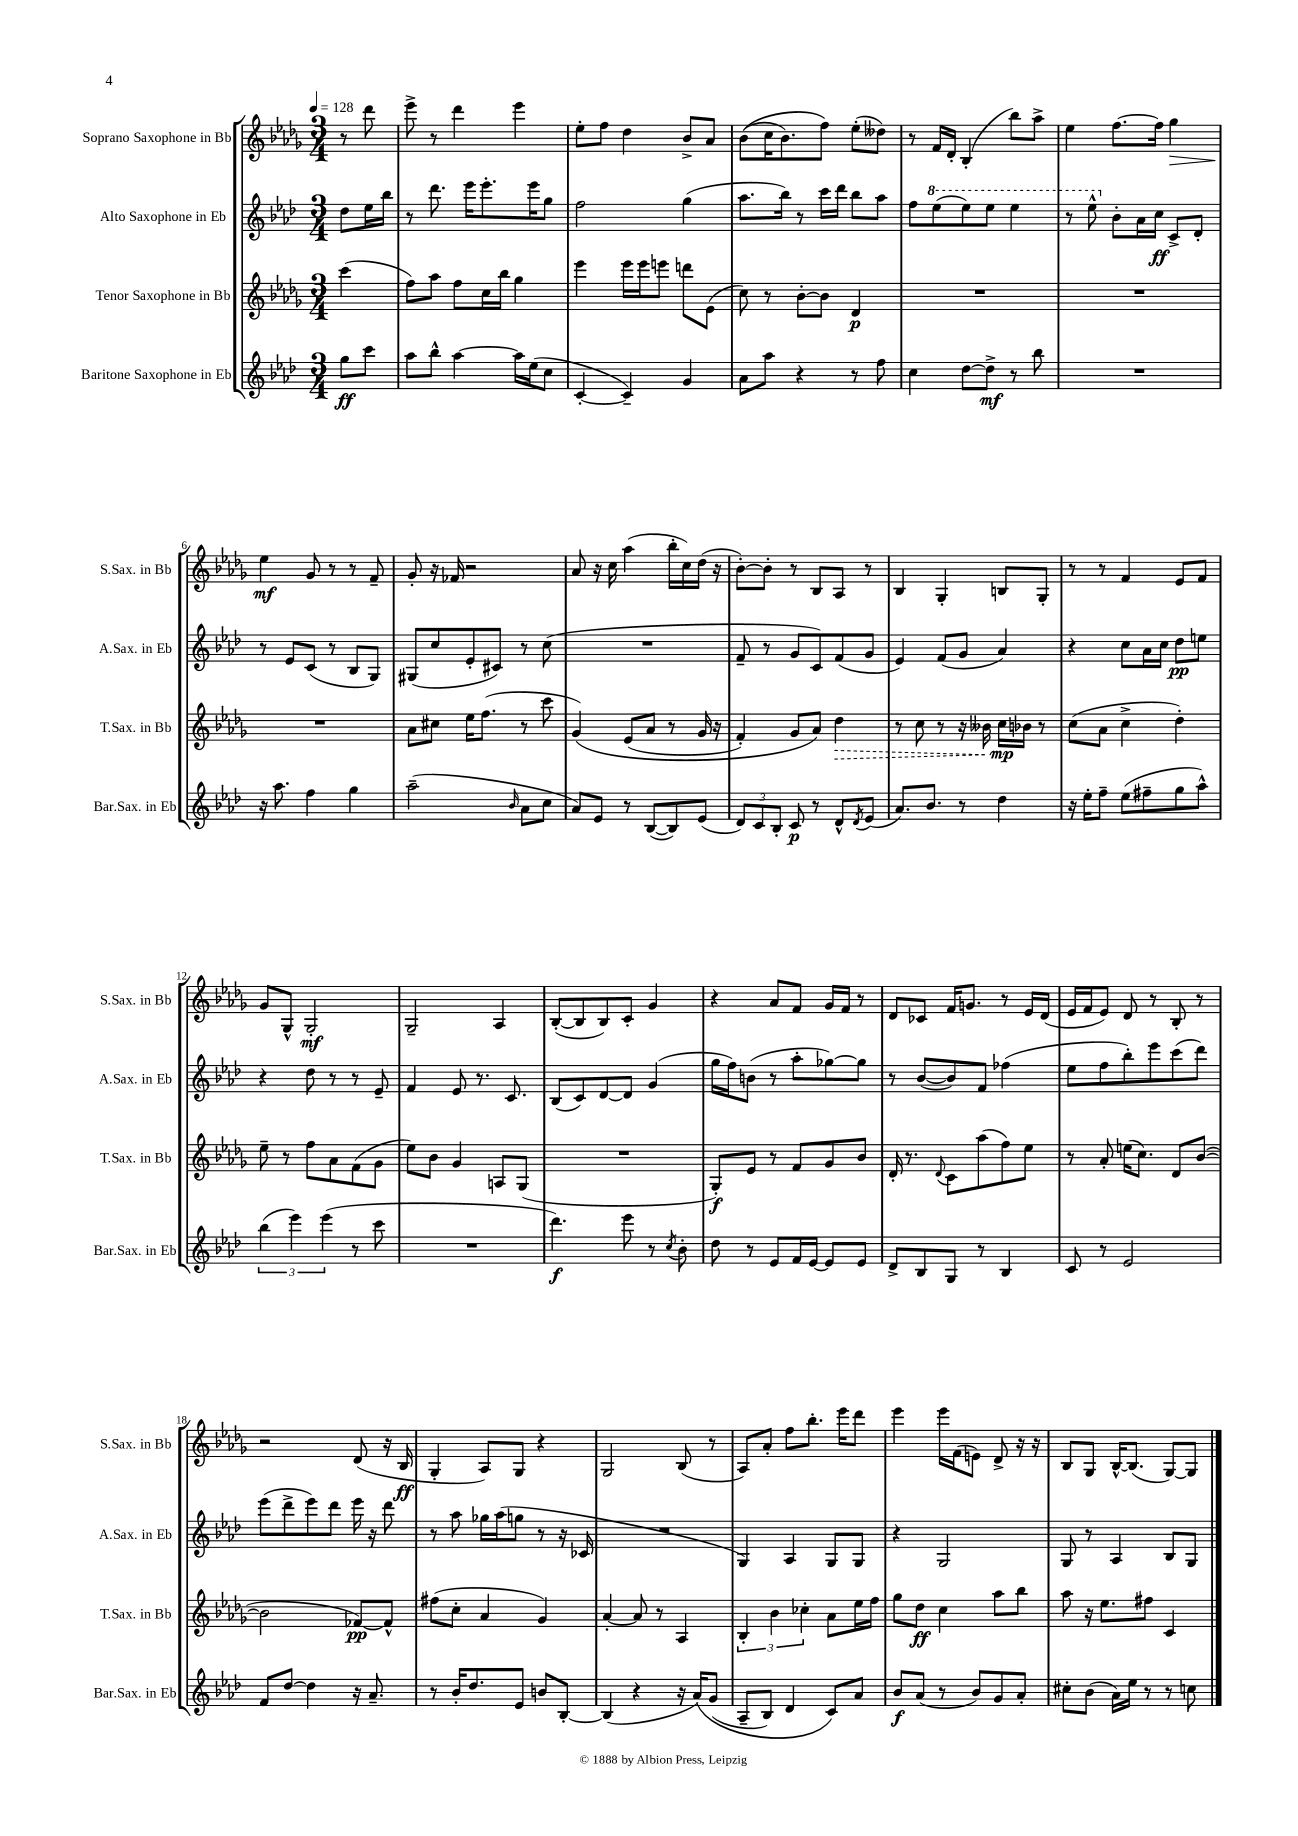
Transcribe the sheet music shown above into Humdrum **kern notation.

**kern	**kern	**kern	**kern
*staff4	*staff3	*staff2	*staff1
*clefG2	*clefG2	*clefG2	*clefG2
*k[b-e-a-d-]	*k[b-e-a-d-g-]	*k[b-e-a-d-]	*k[b-e-a-d-g-]
*M3/4	*M3/4	*M3/4	*M3/4
*MM128	*MM128	*MM128	*MM128
8gg\L	(4ccc\	8dd-\L	8r
8ccc\J	.	16ee-\L	8ddd-\
.	.	16bb-\JJ	.
=	=	=	=
8aa-\L	8ff\L)	8r	8eee-^\
8bb-^^\J	8aa-\J	8.ddd-\	8r
[4aa-\	8ff\L	.	4ddd-\
.	.	16eee-\LK	.
.	16cc\L	8.eee-'\	.
.	16bb-\JJ	.	.
16aa-\]LL	4gg-\	.	4eee-\
(16ee-\J	.	16eee-\K	.
8cc\J	.	8gg\J	.
=	=	=	=
[4c'/	4eee-\	2ff\	8ee-'\L
.	.	.	8ff\J
4c~/])	16eee-\LL	.	4dd-\
.	16eee-\J	.	.
.	8eee\J	.	.
4g/	8ddd\L	(4gg\	8b-^/L
.	(8e-\J	.	8a-/J
=	=	=	=
8a-\L	8cc\)	8.aa-\L	&((8b-\L
8aa-\J	8r	.	16cc\K
.	.	16bb-\Jk)	8.b-\)
4r	[8b-'\L	8r	.
.	8b-\]J	16ccc\LL	8ff\J&)
.	.	16ddd-\JJ	.
8r	4d-/	8bb-\L	(8ee-'\L
8ff\	.	8aa-\J	8dd--\J)
=	=	=	=
4cc\	2.r	8ff\L	8r
.	.	(8eee-\	16f/LL
.	.	.	16d-'/JJ
[8dd-\L	.	8eee-\)	(4B-'/
8dd-^\]J	.	8eee-\J	.
8r	.	4eee-\	8bb-\L)
8bb-\	.	.	8aa-^\J
=	=	=	=
2.r	2.r	8r	4ee-\
.	.	8eee-^^\	.
.	.	8b-'\L	[8.ff\L
.	.	16a-\L	.
.	.	16cc\JJ	16ff\]Jk
.	.	8c^/L	4gg-\
.	.	8d-'/J	.
=	=	=	=
16r	2.r	8r	4ee-\
8.aa-\	.	.	.
.	.	8e-/L	.
4ff\	.	(8c/J	8g-/
.	.	8r	8r
4gg\	.	8B-/L	8r
.	.	8G/J)	8f~/
=	=	=	=
(2aa-~\	8a-\L	(8G#/L	8g-'/
.	8cc#\J	8cc/	16r
.	.	.	16f-/
.	16ee-\LK	8e-'/	2r
.	(8.ff\J	.	.
.	.	8c#/J)	.
16qqb-/	.	.	.
8a-\L	8r	8r	.
8cc\J	8ccc\	(8cc\	.
=	=	=	=
8a-/L)	&(4g-/)	2.r	8a-/
8e-/J	.	.	16r
.	.	.	16cc\
8r	(8e-/L	.	(4aa-\
([8B-/L	8a-/J	.	.
8B-/])	8r	.	16bb-'\LL
.	.	.	16cc\)
(8e-/J	16g-/	.	(16dd-\JJ
.	16r	.	16r
=	=	=	=
12d-/L)	4f'/)	8f~/	[8b-'\L)
12c/	.	.	.
.	.	8r	8b-'\]J
12B-'/J	.	.	.
8c/	8g-/L	8g/L	8r
8r	8a-/J&)	8c/)	8B-/L
8d-^^/L	4dd-\	(8f/	8A-/J
8qd-/	.	.	.
(8e-/J	.	8g/J	8r
=	=	=	=
8.a-/L)	8r	4e-/)	4B-/
.	8cc\	.	.
8.b-/J	.	.	.
.	8r	(8f/L	4G-'/
8r	16r	8g/J	.
.	16b--\	.	.
4dd-\	16cc\LL	4a-/)	8B/L
.	16b-\JJ	.	.
.	8r	.	8G-'/J
=	=	=	=
16r	(8cc\L	4r	8r
16ee-'\LK	.	.	.
8ff~\J	8a-\J	.	8r
(8ee-\L	4cc^\	8cc\L	4f/
8ff#~\	.	16a-\L	.
.	.	16cc\JJ	.
8gg\	4dd-'\)	8dd-\L	8e-/L
8aa-^^\J)	.	8ee\J	8f/J
=	=	=	=
(6bb-\	8ee-~\	4r	8g-/L
.	8r	.	8G-^^/J
6eee-\)	.	.	.
.	8ff\L	8dd-\	2G-'/
(6eee-\	.	.	.
.	8a-\	8r	.
8r	(8f\	8r	.
8ccc\	8g-\J	8e-~/	.
=	=	=	=
2.r	8ee-\L)	4f/	2G-~/
.	8b-\J	.	.
.	4g-/	8e-/	.
.	.	8.r	.
.	8A/L	.	4A-/
.	.	8.c/	.
.	(8G-/J	.	.
=	=	=	=
4.ddd-\)	2.r	(8B-/L	([8B-'/L
.	.	8c/)	8B-/]
.	.	[8d-/	8B-/)
8eee-\	.	8d-/]J	8c'/J
8r	.	(4g/	4g-/
8qcc/	.	.	.
8b-'\	.	.	.
=	=	=	=
8dd-\	8G-'/L)	16gg\LL	4r
.	.	16ff\J)	.
8r	8e-/J	(8b\J	.
8e-/L	8r	8r	8a-/L
16f/L	8f/L	8aa-'\L	8f/J
[16e-/JJ	.	.	.
8e-/]L	8g-/	[8gg-\)	16g-/LL
.	.	.	16f/JJ
8e-/J	8b-/J	8gg-\]J	8r
=	=	=	=
8d-^/L	16d-'/	8r	8d-/L
.	8.r	.	.
8B-/	.	([8b-/L	8c-/J
.	8qqd-/	.	.
8G/J	8c\L	8b-/])	16f/LK
.	.	.	8.g/J
8r	(8aa-\	8f/J	.
4B-/	8ff\)	(4ff-\	8r
.	8ee-\J	.	16e-/LL
.	.	.	(16d-/JJ
=	=	=	=
8c/	8r	8ee-\L	16e-/LL
.	.	.	16f/J
8r	8a-'/	8ff\	8e-/J)
2e-/	(16ee\LK	8bb-'\)	8d-/
.	8.cc\J)	.	.
.	.	8eee-\	8r
.	8d-/L	(8ccc\	8B-'/
.	([8b-/J	8ddd-\J)	8r
=	=	=	=
8f/L	2b-\]	(8eee-\L	2r
[8dd-/J	.	8ddd-^\	.
4dd-\]	.	8eee-\)	.
.	.	8ddd-\J	.
16r	[8f-/L)	16eee-\	(8d-/
8.a-~/	.	16r	.
.	8f-^^/]J	8ddd-\	16r
.	.	.	16B-/
=	=	=	=
8r	(8ff#\L	8r	4G-'/
16b-'/LK	8cc'\J	8aa-\	.
8.dd-/	.	.	.
.	4a-/	16gg-\LL	8A-/L)
.	.	(16aa-\J	.
8e-/J	.	8gg\J	8G-/J
8b/L	4g-/)	8r	4r
[8B-'/J	.	16r	.
.	.	16c-/	.
=	=	=	=
(4B-/]	[4a-'/	2.r	2G-/
4r	8a-/]	.	.
.	8r	.	.
16r	4A-/	.	(8B-/
&(16a-/LK)	.	.	.
(8g/J	.	.	8r
=	=	=	=
8A-~/L	6B-'/	4G/)	8A-/L)
8B-/J)	.	.	8a-'/J
.	6b-\	.	.
4d-/	.	4A-/	8ff\L
.	6cc-'\	.	.
.	.	.	8.bb-'\J
8c/L&)	8a-\L	8G/L	.
.	.	.	16eee-\LK
8a-/J	16ee-\L	8G/J	8ddd-\J
.	16ff\JJ	.	.
=	=	=	=
8b-/L	8gg-\L	4r	4eee-\
(8a-/J	8dd-\J	.	.
8r	4cc\	2G/	16eee-\LL
.	.	.	(16f\J
8b-/L)	.	.	8e\J)
8g/	8aa-\L	.	8d-^/
8a-'/J	8bb-\J	.	16r
.	.	.	16r
=	=	=	=
8cc#'\L	8aa-\	8G/	8B-/L
(8b-\J	16r	8r	8G-/J
.	8.ee-\L	.	.
16a-\LL)	.	4A-/	[16B-^^/LK
16ee-\JJ	.	.	(8.B-/]J
8r	8ff#\J	.	.
8r	4c/	8B-/L	[8G-/L)
8cc\	.	8G/J	8G-/]J
==	==	==	==
*-	*-	*-	*-
